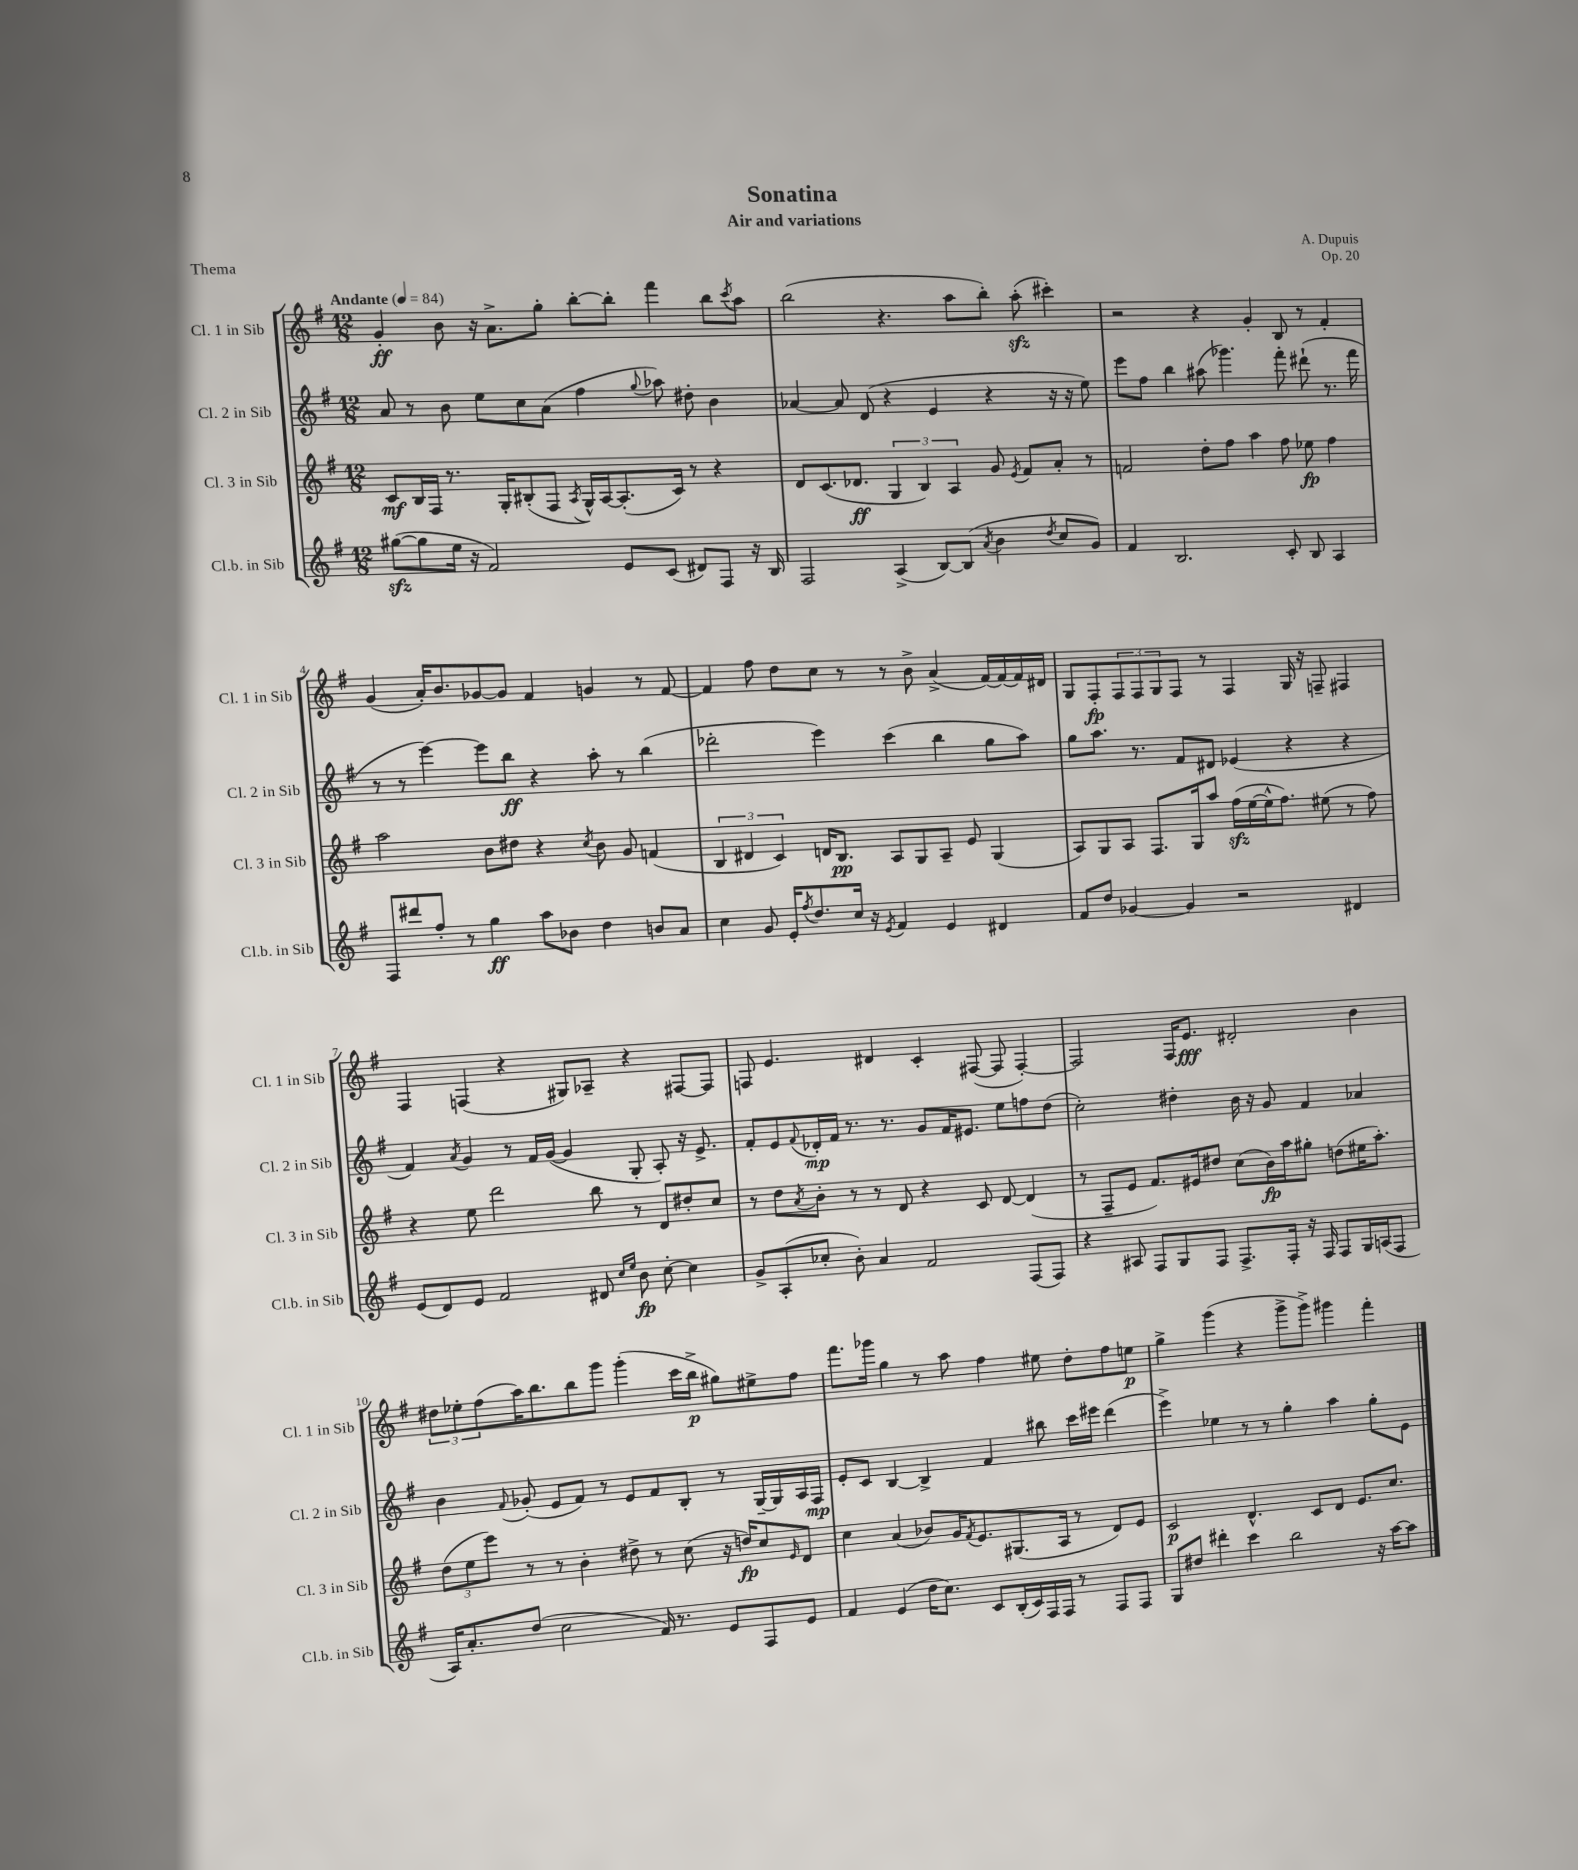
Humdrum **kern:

**kern	**kern	**kern	**kern
*staff4	*staff3	*staff2	*staff1
*clefG2	*clefG2	*clefG2	*clefG2
*k[f#]	*k[f#]	*k[f#]	*k[f#]
*M12/8	*M12/8	*M12/8	*M12/8
*MM84	*MM84	*MM84	*MM84
([8gg#	8c	8a	4g'
8gg#]	16B	8r	.
.	16F#	.	.
16ee	8.r	8b	8b
16r	.	.	.
2f#)	.	8ee	16r
.	16G'	.	8.a^
.	(8B#'	8cc	.
.	8F#	(8a	8gg'
.	8qA	.	.
.	16G^^)	4ff#	[8bb'
.	[16A	.	.
8e	(8.A']	.	8bb']
.	.	8qqgg	.
(8c	.	8aa-)	4fff#
.	16c)	.	.
8d#)	8r	8dd#'	.
8F#	4r	4b	8bb
.	.	.	8qccc
16r	.	.	8aa
16B	.	.	.
=	=	=	=
2F#	8d	[4a-	(2bb
.	(8.c	.	.
.	.	8a-]	.
.	8.d-	.	.
.	.	(8d	.
(4A^	6G	4r	4.r
.	6B)	.	.
[8B)	.	4e	.
.	6A	.	.
(8B]	.	.	8aa
8qa	.	.	.
4b	8g	4r	8bb')
.	8qe	.	.
.	8f#	.	(8aa'
8qdd	.	.	.
8cc	8a'	16r	4ccc#')
.	.	16r	.
8g)	8r	8ee)	.
=	=	=	=
4f#	2f	8eee	2r
.	.	8ff#	.
2.B	.	4bb	.
.	8dd'	(8aa#	4r
.	8ff#	4.ggg-)	.
.	4aa	.	4g'
8c'	8ff#	8fff#'	8B
8B	8ee-	(8ddd#`	8r
4A	4ff#	8.r	4f#'
.	.	16fff#	.
=	=	=	=
8F#	2aa	8r	(4g
8ddd#	.	8r	.
8ff#'	.	[4eee)	16a')
.	.	.	8.b
8r	.	.	.
4gg	8b	8eee]	[8g-
.	8dd#	8bb	8g-]
8aa	4r	4r	4f#
8b-	.	.	.
.	8qcc	.	.
4dd	8b	8aa'	4g
.	8g	8r	.
8b	(4f	(4bb	8r
8a	.	.	[8f#
=	=	=	=
4cc	6B	2ddd-'	4f#]
.	6d#	.	.
8g	.	.	8ff#
.	6c)	.	.
16e'	.	.	8dd
8qff#	.	.	.
8.dd	.	.	.
.	16d	4eee)	8cc
.	8.B	.	.
16cc	.	.	8r
16r	.	.	.
8qe	.	.	.
4f#	8A	(4ccc	8r
.	8G	.	8b^
4e	8A~	4bb	(4a^
.	8e	.	.
4d#	(4G	8gg	[16f#)
.	.	.	16f#_
.	.	8aa)	16f#]
.	.	.	16d#
=	=	=	=
8f#	8A)	8gg	8G
8dd	8G	8.aa	8F#'
[4g-	8A	.	12F#
.	.	8.r	.
.	.	.	12F#
.	8.F#	.	.
.	.	.	12G
4g-]	.	8f#	8F#
.	16G	.	.
.	8aa	8d#	8r
2r	(16ff#	(4e-	4F#
.	[16ee	.	.
.	16ee^^]	.	.
.	8.ff#)	.	.
.	.	4r	16G
.	.	.	16r
.	(8ee#	.	8F~
4d#	8r	4r	4F#
.	8ff#)	.	.
=	=	=	=
(8e	4r	4f#)	4F#
8d)	.	.	.
.	.	8qa	.
8e	8ee	4g	(4F
2f#	2ddd	.	.
.	.	8r	4r
.	.	16f#	.
.	.	([16g	.
.	.	4g]	8G#)
8d#	8bb	.	8A-~
16qqcc	.	.	.
16qqee	.	.	.
8b	8r	8G'	4r
[8cc'	8d	8A')	.
4cc]	8dd#'	16r	[8F#
.	.	8.e^	.
.	8cc	.	8F#]
=	=	=	=
8g^	8r	8f#'	8F
(8A'	8dd	8e	4.e
.	8qa	8qqf#	.
8cc-'	8b'	16d-'	.
.	.	16f#	.
8b')	8r	8.r	.
4a	8r	.	4d#
.	.	8.r	.
.	8d	.	.
2f#	4r	8g	4c'
.	.	16f#	.
.	.	8.e#	.
.	8c	.	([8F#
.	[8d	8ee	8F#]
(8F#	(4d]	8ff	[4F#')
8F#)	.	(8dd	.
=	=	=	=
4r	8r	2cc')	2F#]
.	8F#~	.	.
8A#	8e	.	.
8F#	8.f#)	.	.
8G	.	4dd#'	16F#
.	16e#	.	8.e
8F#	8dd#	.	.
8.F#^	(8cc	16b	2d#'
.	.	16r	.
.	16b)	8g	.
16F#'	16aa	.	.
16r	8gg#'	4f#	.
16F#	.	.	.
8F#	(8dd	.	.
16G	16ee#	4a-	4b
(16A	8.aa')	.	.
8F#	.	.	.
=	=	=	=
16A)	(12dd	4b	12dd#
8.a'	.	.	.
.	12ee	.	12ee-'
.	12eee)	.	(12ff#
.	.	8qqf#	.
(8dd	8r	(8g-'	16aa)
.	.	.	8.bb
2cc	8r	8e	.
.	4b'	8f#)	8bb
.	.	8r	8ggg
.	8dd#^	8e	(4ggg'
16f#)	8r	8f#	.
8.r	.	.	.
.	(8cc	8B'	16ccc
.	.	.	16bb^
8e	16r	8r	8gg#)
.	16dd)	.	.
8F#	8cc	[16G~	8ee#^
.	.	16G]	.
.	16qqe	.	.
8e	8d	16A	8ff#
.	.	16F#	.
=	=	=	=
4f#	4cc	8e'	8.fff#
.	.	8c	.
.	.	.	16ggg-
(4e	(4a	[4B	4gg
16dd	8b-)	4B^]	8r
8.cc)	.	.	.
.	16g	.	8aa
.	8qf#	.	.
.	8.e	.	.
8c	.	4f#	4ff#
(16B'	(8.G#	.	.
16c)	.	.	.
16F#	.	8bb#	8ee#
16F#	16A	.	.
8r	8r	16ccc	8dd'
.	.	16eee#	.
8F#	8d)	(4ddd	8ff#
8F#	8e	.	8ee
=	=	=	=
8G	2c	4eee^)	4gg^
8dd#	.	.	.
4ddd#'	.	4ee-	(4ggg
4ccc	4.d^^	8r	4r
.	.	8r	.
2bb	.	4gg'	8ggg^
.	8c	.	8ggg^)
.	8d	4aa	4ggg#
.	8.e	.	.
16r	.	8gg'	4fff#'
[16aa	8.cc	.	.
8aa]	.	8e	.
==	==	==	==
*-	*-	*-	*-
